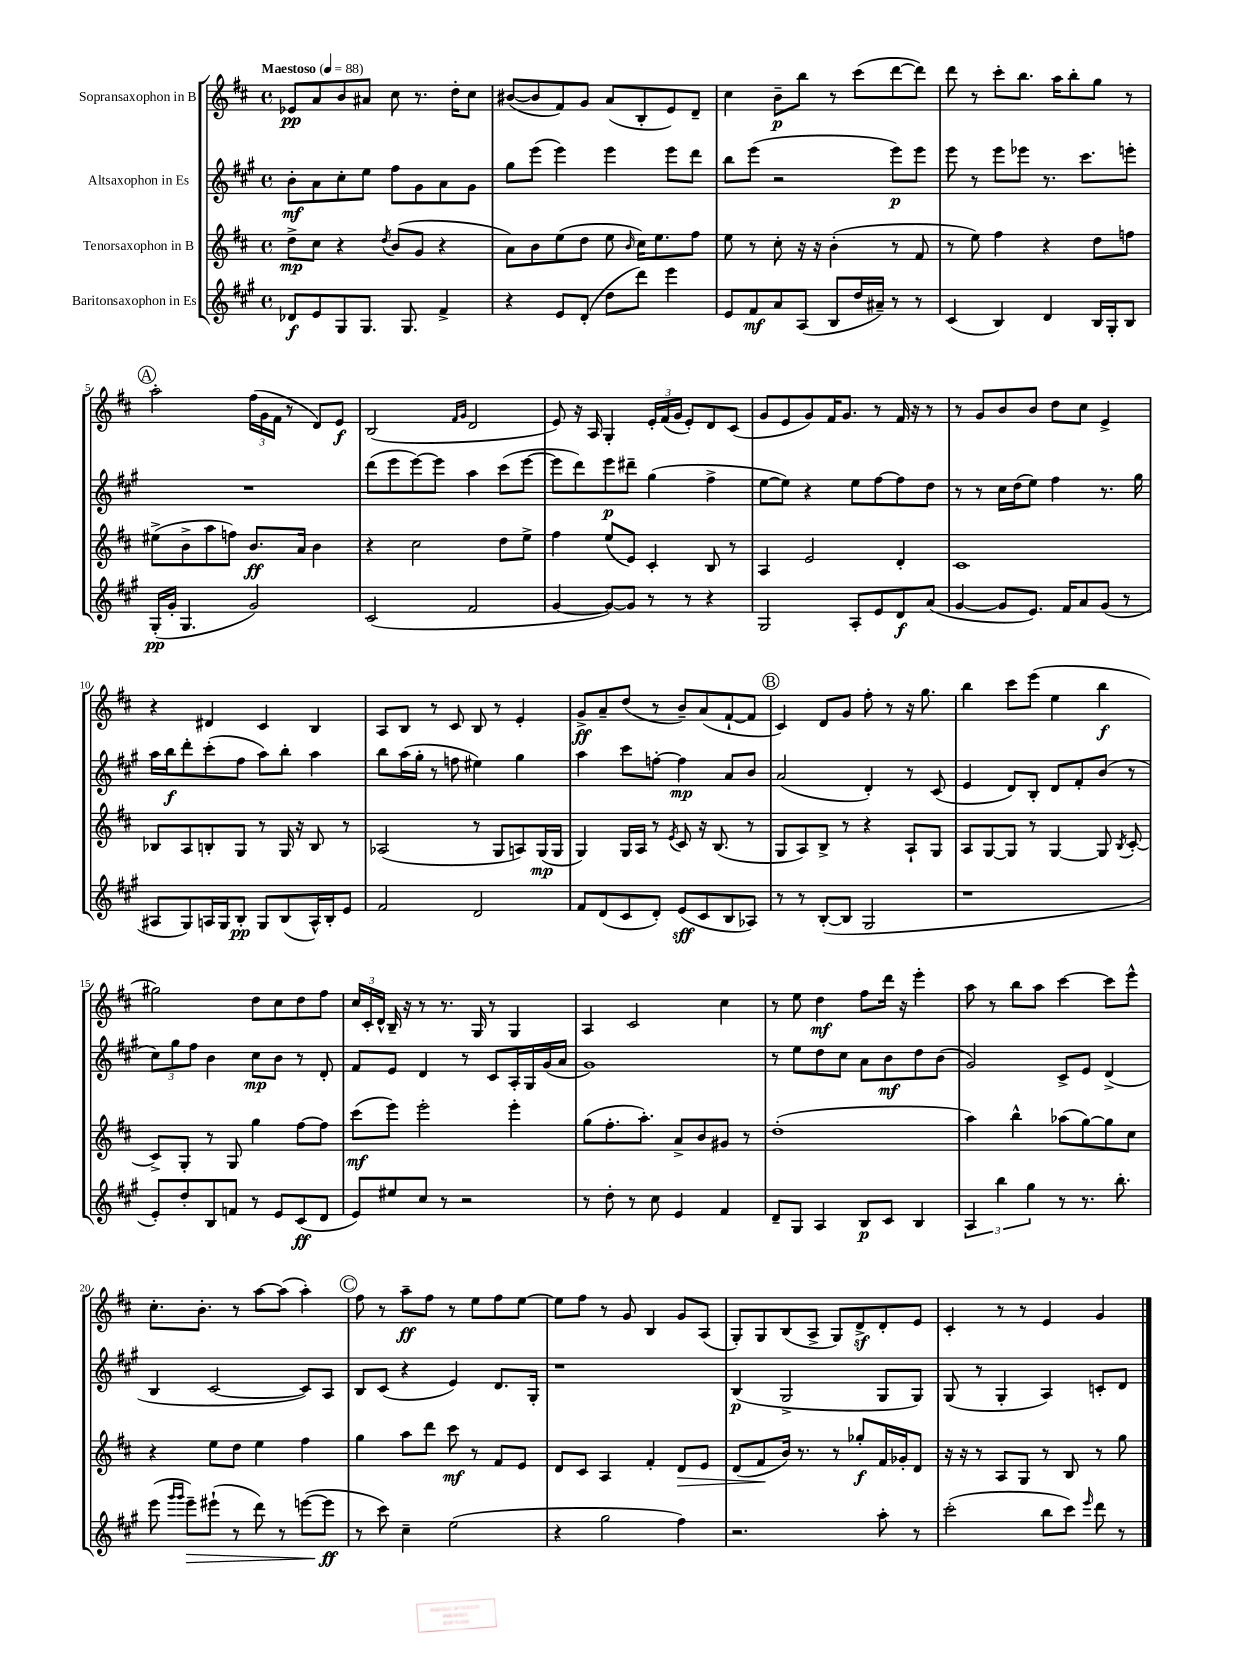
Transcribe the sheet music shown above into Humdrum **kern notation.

**kern	**kern	**kern	**kern
*staff4	*staff3	*staff2	*staff1
*clefG2	*clefG2	*clefG2	*clefG2
*k[f#c#g#]	*k[f#c#]	*k[f#c#g#]	*k[f#c#]
*M4/4	*M4/4	*M4/4	*M4/4
*met(c)	*met(c)	*met(c)	*met(c)
*MM88	*MM88	*MM88	*MM88
8d-/L	8dd^\L	8b'\L	8e-/L
8e/	8cc#\J	8a\	8a/
8G#/	4r	8cc#'\	8b/
8.G#/J	.	8ee\J	8a#/J
.	8qdd/	.	.
.	(8b/L	8ff#\L	8cc#\
8.G#/	.	.	.
.	8g/J	8g#\	8.r
4f#^/	4r	8a\	.
.	.	.	16dd'\LK
.	.	8g#\J	8cc#\J
=	=	=	=
4r	8a\L)	8gg#\L	([8b#/L
.	8b\	(8eee\J	8b#/]
8e/L	(8ee\	4eee\)	8f#/)
(8d'/J	8dd\J	.	8g/J
8dd\L	8ee\	4eee\	(8a/L
.	16qqb/	.	.
8ddd\J)	16cc#\LK)	.	8B'/
.	8.ee\	.	.
4eee\	.	8eee\L	8e/)
.	8ff#\J	8ddd\J	8d~/J
=	=	=	=
8e/L	8ee\	8bb\L	4cc#\
8f#/	8r	(8eee\J	.
8a/	8cc#'\	2r	8b~\L
(8A/J	16r	.	8bb\J
.	16r	.	.
8B/L	(4b'\	.	8r
16dd/L	.	.	(8ccc#\L
16a#~/JJ)	.	.	.
8r	8r	8eee\L)	[8ddd\
8r	8f#/	8eee\J	8ddd\]J)
=	=	=	=
(4c#/	8r	8eee\	8ddd\
.	8ee\)	8r	8r
4B/)	4ff#\	8eee\L	8ccc#'\L
.	.	8eee-\J	8.bb\J
4d/	4r	8.r	.
.	.	.	16aa\LK
.	.	.	8bb'\
.	.	8.ccc#\L	.
16B/LL	8dd\L	.	8gg\J
16G#'/J	.	.	.
8B/J	8ff\J	8eee'\J	8r
=	=	=	=
(16G#'/LL	(8ee#^\L	1r	2aa'\
16g#'/JJ	.	.	.
4.G#/	8b^\	.	.
.	8aa\	.	.
.	8ff\J)	.	.
2g#/)	8.b/L	.	(24ff#\LL
.	.	.	24g\
.	.	.	24f#\JJ
.	.	.	8r
.	16a/Jk	.	.
.	4b\	.	8d/L)
.	.	.	8e/J
=	=	=	=
(2c#/	4r	(8ddd\L	(2B/
.	.	8eee\	.
.	2cc#\	[8eee\)	.
.	.	8eee\]J	.
.	.	.	16qqf#/LL
.	.	.	16qqg/JJ
2f#/	.	4aa\	2d/
.	8dd\L	(8ccc#\L	.
.	8ee^\J	[8eee\J	.
=	=	=	=
[4g#/	4ff#\	8eee\]L	8e/)
.	.	8ddd\)	16r
.	.	.	16A/
8g#/_L)	(8ee/L	8eee\	4G'/
8g#/]J	8e/J)	8ddd#~\J	.
8r	4c#'/	(4gg#\	24e'/LL
.	.	.	(24f#/
.	.	.	24g/JJ
8r	.	.	8e'/L)
4r	8B/	4ff#^\	8d/
.	8r	.	(8c#/J
=	=	=	=
2G#/	4A/	[8ee\L	8g/L
.	.	8ee\]J)	8e/
.	2e/	4r	8g/)
.	.	.	16f#/K
.	.	.	8.g/J
8A'/L	.	8ee\L	.
8e/	.	[8ff#\	8r
8d/	4d'/	8ff#\]	16f#/
.	.	.	16r
(8a/J	.	8dd\J	8r
=	=	=	=
[4g#/	1c#	8r	8r
.	.	8r	8g/L
8g#/]L	.	16cc#\LL	8b/
.	.	(16dd\J	.
8.e/J)	.	8ee\J)	8b/J
.	.	4ff#\	8dd\L
16f#/LK	.	.	.
8a/	.	.	8cc#\J
(8g#/J	.	8.r	4e^/
8r	.	.	.
.	.	16gg#\	.
=	=	=	=
8A#/L	8B-/L	16aa\LL	4r
.	.	16bb\J	.
8G#/)	8A/	8ddd'\	.
16A/L	8B'/	(8ccc#'\	4d#/
16G#/J	.	.	.
8B'/J	8G/J	8ff#\J	.
8G#/L	8r	8aa\L)	4c#/
(8B/	16G/	8bb'\J	.
.	16r	.	.
16A^^/L)	8B/	4aa\	4B/
16B'/J	.	.	.
8e/J	8r	.	.
=	=	=	=
2f#/	(2A-/	8bb\L	8A/L
.	.	(16aa\L	8B/J
.	.	16gg#'\JJ	.
.	.	8r	8r
.	.	8ff\	8c#/
2d/	8r	4ee#\)	8B/
.	8G/L	.	8r
.	8A/)	4gg#\	4e'/
.	(16G/L	.	.
.	16G/JJ	.	.
=	=	=	=
8f#/L	4G/)	4aa\	8g^/L
(8d/	.	.	8a~/
8c#/	16G/LL	8ccc#\L	(8dd/J
.	16A/JJ	.	.
8d'/J)	8r	[8ff'\J	8r
.	8qe/	.	.
(8e/L	8c#/	4ff\]	8b~/L)
8c#/	16r	.	(8a/
.	(8.B/	.	.
8B/	.	8a/L	[8f#`/
8A-/J)	8r	8b/J	8f#/]J
=	=	=	=
8r	8G/L	(2a/	4c#/)
8r	8A/)	.	.
([8B'/L	8B^/J	.	8d/L
8B/]J	8r	.	8g/J
2G#/	4r	4d'/)	8ff#'\
.	.	.	8r
.	8A`/L	8r	16r
.	.	.	8.gg\
.	8G/J	(8c#/	.
=	=	=	=
1r	8A/L	4e/	4bb\
.	[8G/	.	.
.	8G/]J	8d/L)	8ccc#\L
.	8r	8B'/J	(8eee\J
.	[4G/	8d/L	4ee\
.	.	8f#'/	.
.	8G/]	(8b/J	4bb\
.	8qB/	.	.
.	[8c#'/	8r	.
=	=	=	=
8e'/L)	8c#^/]L	12cc#\L)	2gg#\)
.	.	12gg#\	.
8dd'/	8G'/J	.	.
.	.	12ff#\J	.
8B/	8r	4b\	.
8f/J	8G/	.	.
8r	4gg\	8cc#\L	8dd\L
8e/L	.	8b\J	8cc#\
(8c#/	[8ff#\L	8r	8dd\
8d/J	8ff#\]J	8d'/	8ff#\J
=	=	=	=
8e/L)	(8ccc#\L	8f#/L	24cc#/LL
.	.	.	24c#'/
.	.	.	24d^^/JJ
8ee#/	8eee\J)	8e/J	16B~/
.	.	.	16r
8cc#/J	2eee'\	4d/	8r
8r	.	.	8.r
2r	.	8r	.
.	.	.	16G/
.	.	8c#/L	8r
.	4eee'\	16A'/L	4G/
.	.	16G#/	.
.	.	(16g#/	.
.	.	16a/JJ	.
=	=	=	=
8r	(8gg\L	1g#)	4A/
8dd'\	8.ff#'\	.	.
8r	.	.	2c#/
.	8.aa'\J)	.	.
8cc#\	.	.	.
4e/	8a^/L	.	.
.	8b/	.	.
4f#/	8g#/J	.	4cc#\
.	8r	.	.
=	=	=	=
8d~/L	(1dd'	8r	8r
8G#/J	.	8ee\L	8ee\
4A/	.	8dd\	4dd\
.	.	8cc#\J	.
8B/L	.	8a\L	8ff#\L
8c#/J	.	8b\	16ddd\Jk
.	.	.	16r
4B/	.	8dd\	4eee'\
.	.	(8b\J	.
=	=	=	=
6A/	4aa\)	2g#/)	8aa\
.	.	.	8r
6bb\	.	.	.
.	4bb^^\	.	8bb\L
6gg#\	.	.	.
.	.	.	8aa\J
8r	(8aa-\L	8c#^/L	[4ccc#\
8.r	[8gg\)	8e/J	.
.	8gg\]	(4d^/	8ccc#\]L
8.bb'\	.	.	.
.	8cc#\J	.	8eee^^\J
=	=	=	=
(8eee\	4r	4B/	8.cc#'\L
16qqggg#/LL	.	.	.
16qqggg#/JJ	.	.	.
8eee~\L)	.	.	.
.	.	.	8.b'\J
(8eee#`\J	8ee\L	[2c#/	.
8r	8dd\J	.	8r
8ddd\)	4ee\	.	[8aa\L
8r	.	.	(8aa\]J
([8eee\L	4ff#\	8c#/]L)	4aa'\)
8eee\]J	.	8A/J	.
=	=	=	=
8r	4gg\	8B/L	8ff#\
8ccc#\)	.	(8c#/J	8r
4cc#~\	8aa\L	4r	8aa~\L
.	8ddd\J	.	8ff#\J
(2ee\	8ccc#\	4e/)	8r
.	8r	.	8ee\L
.	8f#/L	8.d/L	8ff#\
.	8e/J	.	[8ee\J
.	.	16G#'/Jk	.
=	=	=	=
4r	8d/L	1r	8ee\]L
.	8c#/J	.	8ff#\J
2gg#\	4A/	.	8r
.	.	.	8g/
.	4f#'/	.	4B/
4ff#\)	8d/L	.	8g/L
.	8e/J	.	(8A/J
=	=	=	=
2.r	(8d/L	(4B/	8G'/L)
.	8f#/	.	8G/
.	16b/Jk)	2G#^/	(8B/
.	8.r	.	.
.	.	.	8A^/J
.	8r	.	8G/L)
.	8gg-'/L	.	8d^/
8aa'\	16f#/L	8G#/L	8d'/
.	16g-'/J	.	.
8r	8d/J	8G#/J)	8e/J
=	=	=	=
(2ccc#'\	16r	(8G#/	4c#'/
.	16r	.	.
.	8r	8r	.
.	8A/L	4G#'/	8r
.	8G/J	.	8r
8bb\L	8r	4A/)	4e/
8ccc#\J)	8B/	.	.
16qqeee/	.	.	.
8ddd\	8r	8c'/L	4g/
8r	8gg\	8d/J	.
==	==	==	==
*-	*-	*-	*-
